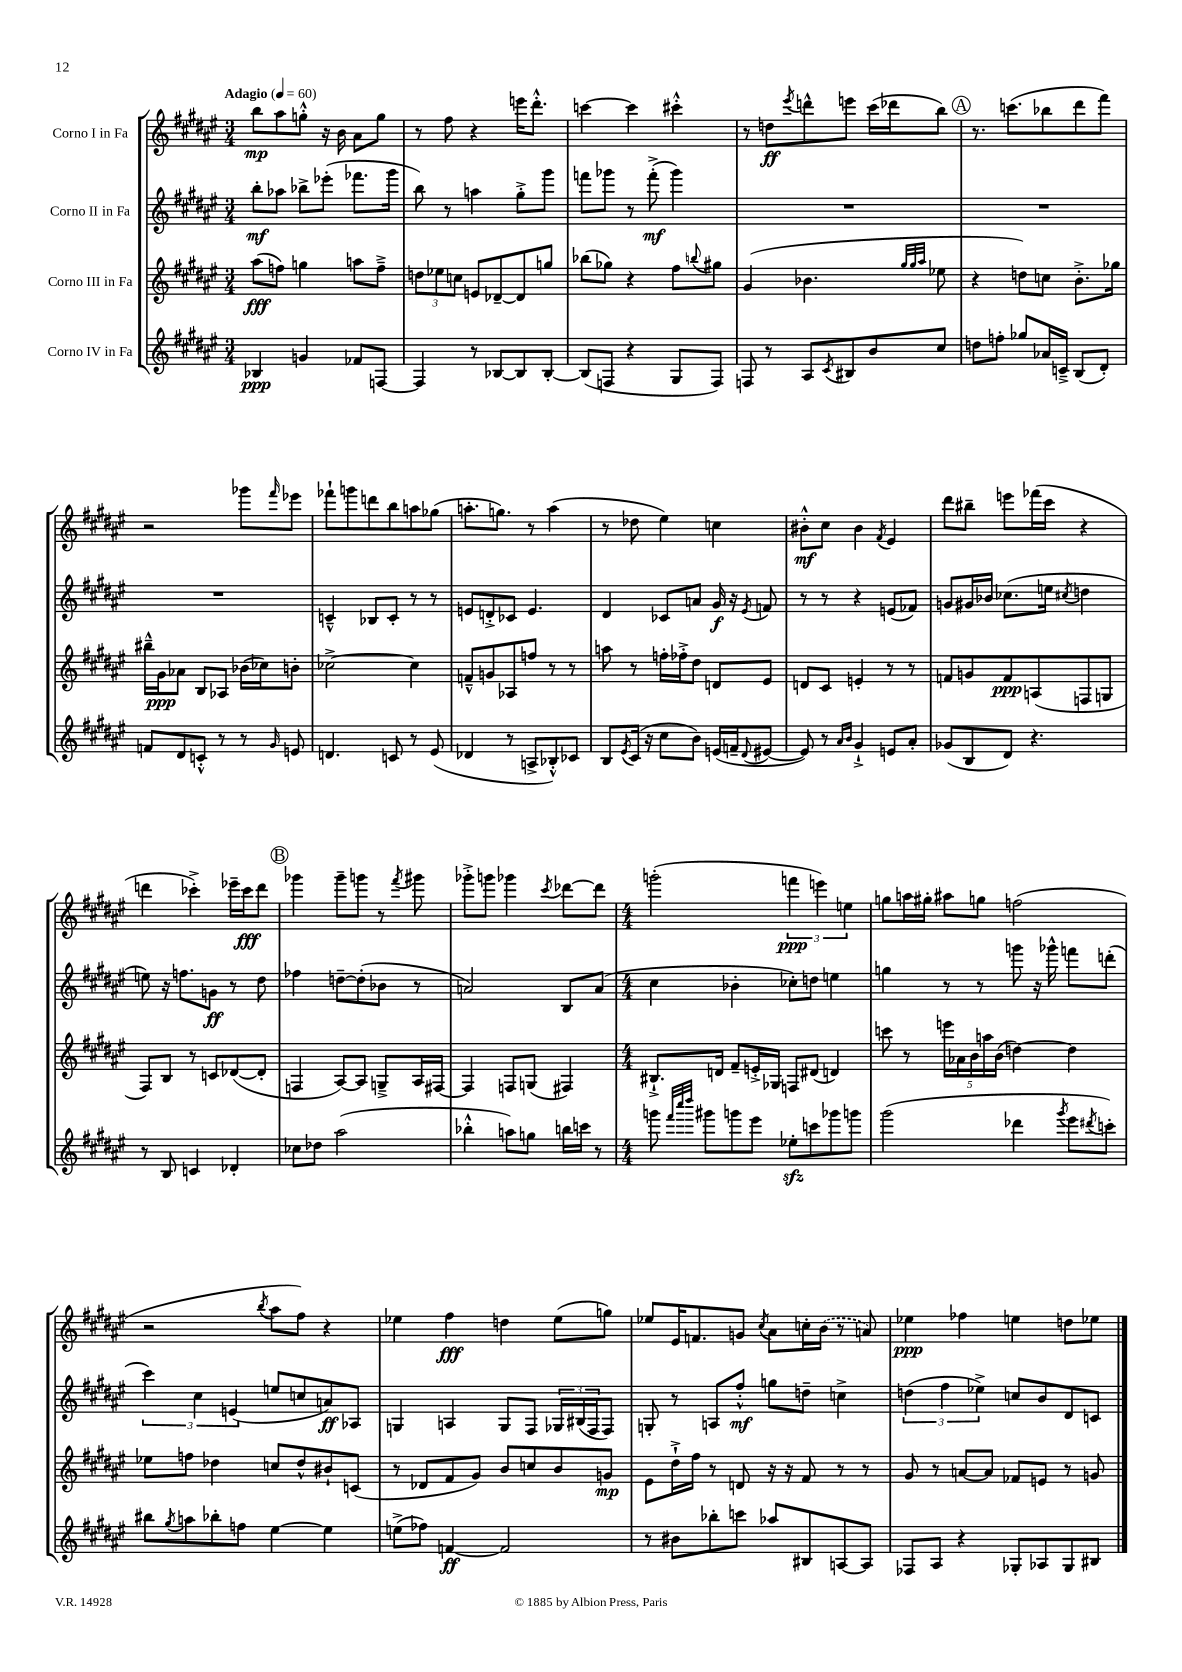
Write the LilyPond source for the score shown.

<<
\new StaffGroup <<
\new Staff = "s0" \with { instrumentName = "Corno I in Fa" } {
    \clef treble \key fis \major \numericTimeSignature \time 3/4 \tempo "Adagio" 4 = 60
    b''8\mp ais''8 g''8-.-^ r16 b'16 ais'8 g''8 |
    r8 fis''8 r4 e'''16 dis'''8.-.-^ |
    c'''4~ c'''4 cis'''4-.-^ |
    r8 d''8\ff \acciaccatura { eis'''8 } d'''8-^ e'''8 cis'''16( des'''16 b''8) |
    \mark \markup { \circle "A" } r8. c'''8.( bes''8 dis'''8 fis'''8) |
    r2 ges'''8 \grace { fis'''16 } ees'''8 |
    fes'''8-! g'''8 d'''8 b''8 a''8 ges''8( |
    a''8.-. g''8.) r8 a''4( |
    r8 des''8 eis''4) c''4 |
    bis'8-.-^\mf cis''8 bis'4 \acciaccatura { fis'8 } eis'4 |
    dis'''8 bis''8-- e'''8 fes'''16( cis'''16 r4 |
    d'''4 ces'''4-.->) ees'''16-- ces'''16\fff d'''8 |
    \mark \markup { \circle "B" } ges'''4 ges'''8-- g'''8 r8 \acciaccatura { fis'''8 } gis'''8 |
    ges'''8-.-> g'''8 ges'''4 \acciaccatura { cis'''8 } des'''8~ des'''8 |
    \numericTimeSignature \time 4/4 g'''2-.( \tuplet 3/2 { f'''4\ppp e'''4) e''4 } |
    g''8 a''16 gis''16-. ais''8 g''8 f''2( |
    r2 \acciaccatura { b''8 } ais''8 fis''8) r4 |
    ees''4 fis''4\fff d''4 ees''8( g''8) |
    ees''8 eis'16 f'8. g'8 \acciaccatura { cis''8 } ais'8 c''16-. \once \slurDashed b'16( r8 a'8) |
    ees''4\ppp fes''4 e''4 d''8 ees''8 \bar "|." |
}
\new Staff = "s1" \with { instrumentName = "Corno II in Fa" } {
    \clef treble \key fis \major \numericTimeSignature \time 3/4
    b''8-.\mf aes''8 bes''8-> ees'''8-.( fes'''8. gis'''16 |
    b''8) r8 a''4 gis''8-.-> gis'''8 |
    f'''8 ges'''8 r8 f'''8-.->\mf( ges'''4) |
    R2. |
    \mark \markup { \circle "A" } R2. |
    R2. |
    c'4---^ bes8 c'8-. r8 r8 |
    e'8 d'8-.-> ces'8 e'4. |
    dis'4 ces'8 a'8 gis'16\f r16 \acciaccatura { eis'8 } f'8 |
    r8 r8 r4 e'8( fes'8) |
    g'8 gis'16 bes'16 ces''8.( e''16 \acciaccatura { cis''8 } d''4 |
    e''8) r16 f''8. g'8\ff r8 dis''8 |
    \mark \markup { \circle "B" } fes''4 d''8~-- d''8-.( bes'8 r8 |
    a'2) b8 a'8( |
    \numericTimeSignature \time 4/4 cis''4 bes'4-. ces''8-.) d''8 e''4 |
    g''4 r8 r8 g'''8 r16 ges'''16-^ f'''8 d'''8-.( |
    \tuplet 3/2 { cis'''4) cis''4 e'4( } e''8 c''8 a'8\ff) aes8 |
    g4 a4 g8 fis8 \tuplet 3/2 { ges16 bis16( fis16 } fis8) |
    g8-. r8 a8 fis''8-.-^\mf g''8 d''8-- c''4-> |
    \tuplet 3/2 { d''4( fis''4 ees''4->) } c''8 b'8 dis'8 c'8 \bar "|." |
}
\new Staff = "s2" \with { instrumentName = "Corno III in Fa" } {
    \clef treble \key fis \major \numericTimeSignature \time 3/4
    ais''8\fff( f''8) g''4 a''8 f''8---> |
    \tuplet 3/2 { d''8 ees''8 c''8 } e'8 des'8~-- des'8 g''8 |
    bes''8( ges''8) r4 fis''8 \appoggiatura { b''8 } gis''8 |
    gis'4( bes'4. \grace { gis''32 gis''32 ais''32 } ees''8 |
    \mark \markup { \circle "A" } r4 d''8) c''8 b'8.-.-> ges''16 |
    bis''16---^ gis'16\ppp aes'8 b8 aes8 bes'16( ces''16) b'8-. |
    ces''2~-> ces''4 |
    f'8---^ g'8 aes8 f''8 r8 r8 |
    a''8 r8 f''16-. fes''16-.-> dis''8 d'8 eis'8 |
    d'8 cis'8 e'4-. r8 r8 |
    f'8 g'8 f'8\ppp a8( f8 g8 |
    fis8) b8 r8 c'8 des'8~( des'8-. |
    \mark \markup { \circle "B" } f4 ais8~) ais8 g8---> ais16 fis16~ |
    fis4 f8 g8( fis4) |
    \numericTimeSignature \time 4/4 bis8.-!-> d'16 fis'8-- e'16-.-> ges16 f8 dis'8( d'4) |
    c'''8 r8 \tuplet 5/4 { e'''16 aes'16 b'16 a''16 b'16( } d''4~) d''4 |
    ees''8 f''8 des''4 c''8 des''8-^ bis'8-! c'8( |
    r8 des'8 fis'8 gis'8) b'8 c''8 b'8 g'8\mp |
    eis'8 dis''16-!-> fis''16 r8 d'8 r16 r16 fis'8 r8 r8 |
    gis'8 r8 a'8~ a'8 fes'8 e'8 r8 g'8 \bar "|." |
}
\new Staff = "s3" \with { instrumentName = "Corno IV in Fa" } {
    \clef treble \key fis \major \numericTimeSignature \time 3/4
    bes4\ppp g'4 fes'8 f8~ |
    f4 r8 bes8~ bes8 bes8~-. |
    bes8( f8 r4 gis8 f8) |
    f8 r8 ais8 \acciaccatura { cis'8 } bis8 b'8 cis''8 |
    \mark \markup { \circle "A" } d''8 f''8-. ges''8 aes'16 c'16---> b8( dis'8-.) |
    f'8 dis'8 c'8-.-^ r8 r8 \grace { gis'16 } e'8 |
    d'4. c'8 r8 eis'8( |
    des'4 r8 a8-> bes8-.-^) ces'8 |
    b8 \acciaccatura { eis'8 } cis'16( r16 cis''8 b'8) e'16( f'16-- \appoggiatura { dis'8 } eis'8~ |
    eis'8) r8 \grace { ais'16 b'16 } gis'4-!-> e'8 ais'8-. |
    ges'8( b8 dis'8) r4. |
    r8 b8 c'4 des'4-. |
    \mark \markup { \circle "B" } ces''8 des''8 ais''2( |
    bes''4-.-^ a''8) g''8 b''16 c'''16 r8 |
    \numericTimeSignature \time 4/4 g'''8 \grace { fis'''32 cis''''32 dis''''32 } gis'''8 g'''8 eis'''8 ees''8-.\sfz c'''8 ges'''8 g'''8 |
    gis'''2( des'''4 \acciaccatura { gis'''8 } eis'''8 \acciaccatura { dis'''8 } c'''8-.) |
    bis''8 \acciaccatura { gis''8 } a''8 bes''8-. f''8 eis''4~ eis''4 |
    e''8->( fes''8) f'4~\ff f'2 |
    r8 bis'8 bes''8-. c'''8 aes''8 bis8 a8~ a8 |
    fes8 ais8 r4 ges8-. aes8 ges8 bis8 \bar "|." |
}
>>
>>
\layout { \context { \Score \remove "Bar_number_engraver" } }
